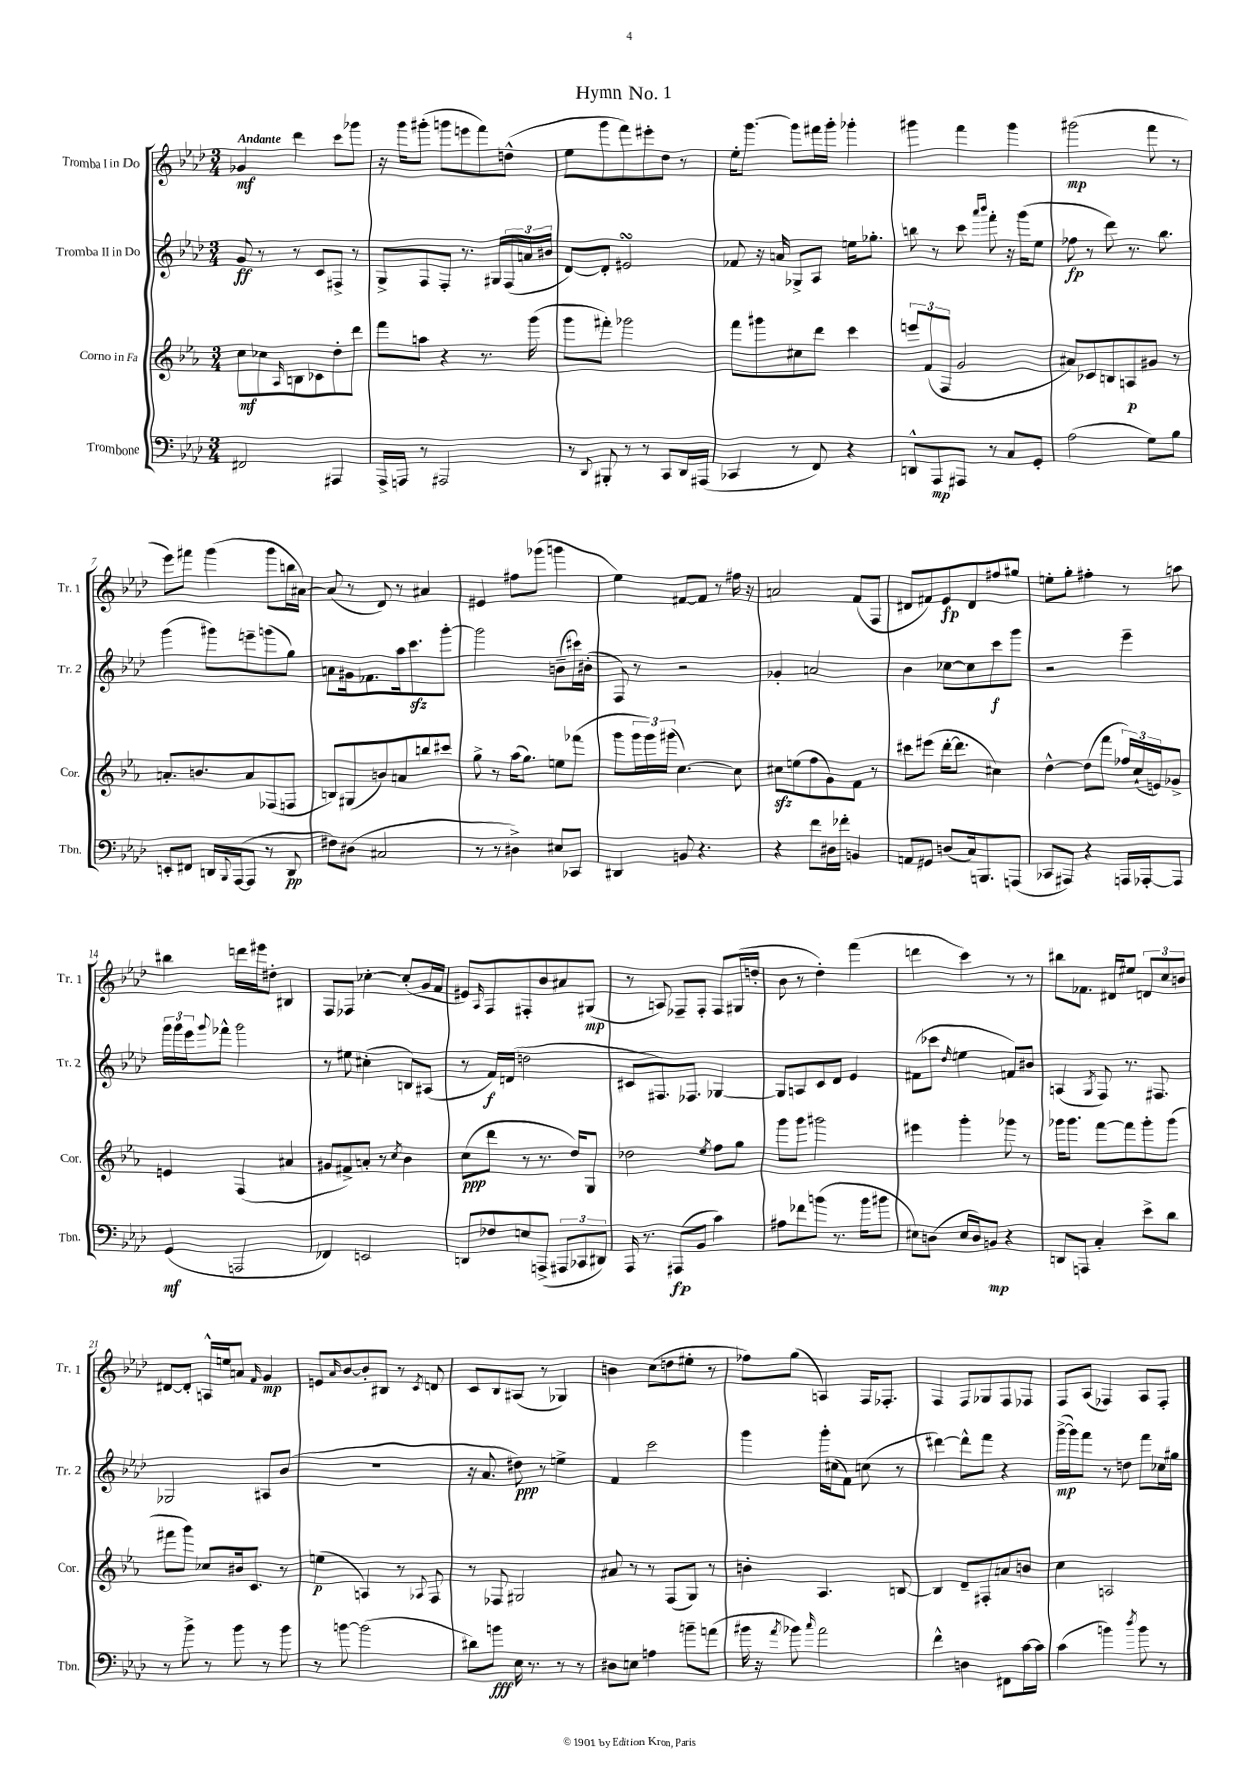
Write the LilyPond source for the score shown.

\header { title = "Hymn No. 1" }
<<
\new StaffGroup <<
\new Staff = "s0" \with { instrumentName = "Tromba I in Do" shortInstrumentName = "Tr. 1" } {
    \clef treble \key aes \major \numericTimeSignature \time 3/4 \tempo "Andante"
    ges'4\mf des'''4 c'''8 ges'''8 |
    r16 g'''16 gis'''8-.( g'''8 e'''8 f'''8) d''8-^( |
    ees''8 g'''8 f'''8) eis'''8-. des''8 r8 |
    ees''16-. g'''8.~ g'''8 fis'''16 g'''16-. ges'''4-. |
    gis'''4 f'''4 gis'''4 |
    gis'''2\mp( f'''8 r8 |
    ees'''8) fis'''8 g'''4( g'''8 b''16 ais'16~) |
    ais'8( r8 des'8) r8 ais'4 |
    eis'4 fis''8 ges'''8( g'''4 |
    ees''4) fis'8~ fis'8 r8 fis''16 r16 |
    a'2 f'8( f8 |
    dis'8 fis'8) ees'8\fp dis'8 fis''8 gis''8 |
    e''8-. g''8-. fis''4-. r8 a''8 |
    bis''4 d'''16 eis'''16 dis''8-. bis4 |
    f8 fes8 ces''4~-. ces''8-.( g'16 f'16 |
    eis'8) \grace { aes16 } f8 fis8-. bes'8 ais'8 gis8\mp( |
    r8 a8) fes8-- fes8-. fes8 gis16( d''16-. |
    bes'8 r8 des''4-.) f'''4( |
    d'''4 c'''4) r8 r8 |
    bis''8 fes'8. dis'16 eis''8 \tuplet 3/2 { d'8 c''8 b'8 } |
    dis'8~ dis'8-. a16-^ e''16 a'8 \grace { f'16 } g'4\mp |
    e'8 \grace { aes'16 } bes'8~ bes'8-. bis8 r8 \acciaccatura { c'8 } d'8 |
    c'8 bes8 ais8( r8 ges4) |
    b'4 c''8( d''8 eis''8-. r8 |
    fes''8) g''8( a4) f16 fes8.-. |
    f4 f8 ges8 f8 fes8 |
    f8 aes8( fes4) aes8 fes8-. \bar "|." |
}
\new Staff = "s1" \with { instrumentName = "Tromba II in Do" shortInstrumentName = "Tr. 2" } {
    \clef treble \key aes \major \numericTimeSignature \time 3/4
    g'8\ff r8 r8 c'8 fis8-> r8 |
    g8-> f8 f8-. r8. gis16 \tuplet 3/2 { f16( a'16 bis'16 } |
    des'8~) des'8-. eis'2\turn |
    fes'8 r16 a'16 ges8-> aes8 e''16 ges''8.-. |
    b''8 r8 c'''8 \grace { aes'''16 bes'''16 } f'''8-. r16 g'''16( ees''8 |
    fes''8\fp r8 des'''8) r8. bes''8. |
    g'''4( gis'''8) e'''8-- g'''8( g''8) |
    a'8 gis'16 fes'8. aes''16 c'''8.\sfz g'''8~-. |
    g'''2 b'8--( cis'''16) bis'16-.( |
    f8) r8 r2 |
    ges'4-. a'2 |
    bes'4 ces''8~ ces''8 c'''8\f g'''8 |
    r2 ees'''4-- |
    \tuplet 3/2 { g'''16 g'''16 ees'''16 } \appoggiatura { g'''8 } fes'''8-^ g'''2 |
    r8 eis''8 cis''4-.( b8) ais8( |
    r8 f'16\f) d'16( d''2 |
    cis'8 fis8.) fes8. ges4~ |
    ges8 a8 c'8 des'8 ees'4 |
    fis'8( ces'''8 \grace { des''16 } e''4 f'8) bis'8 |
    a4( \acciaccatura { g8 } f8) r8. fis8. |
    ges2 ais8 bes'8( |
    R2. |
    r16 aes'8. dis''8\ppp) r8 e''4-> |
    f'4 c'''2 |
    g'''4 g'''16-. cis''16( f'8) c''8( r8 |
    dis'''4~) dis'''8-^ f'''8 r4 |
    g'''16~->\mp( g'''16) f'''8 r8 d''8 f'''8 ces''16 gis''16 \bar "|." |
}
\new Staff = "s2" \with { instrumentName = "Corno in Fa" shortInstrumentName = "Cor." } {
    \clef treble \key ees \major \numericTimeSignature \time 3/4
    c''8\mf ces''8 \grace { aes16 } b8 ces'8 d''8-. d'''8 |
    f'''8 a''8 r4 r8. g'''16( |
    g'''8 fis'''8-.) ges'''2 |
    f'''8 gis'''8 cis''8 d'''8 c'''4 |
    \tuplet 3/2 { e'''8 f'8( f8 } g'2 |
    ais'8) ces'8 b8 a8\p gis'8 r8 |
    a'8.-. b'8. a'8 fes8( f8 |
    b8) gis8( b'8) a'8 b''8 cis'''8 |
    g''8-> r8 aes''16( g''8.) e''8 fes'''8( |
    g'''8 \tuplet 3/2 { g'''16 g'''16) gis'''16( } c''4.~) c''8 |
    cis''8\sfz e''8( f''8 g'8) f'8 r8 |
    cis'''8 eis'''8( d'''16~-. d'''8. cis''4) |
    d''4~-^ d''8( f'''8 \tuplet 3/2 { fes''16) c''16-!( e'16) } ges'8-> |
    e'4 f4( ais'4 |
    gis'8 fis'8->) a'8-. r8 \acciaccatura { c''8 } bes'4 |
    c''8\ppp( d'''8 r8 r8. d''16) g8 |
    des''2 \acciaccatura { ees''8 } f''8 g''8 |
    g'''8 g'''8 gis'''2 |
    eis'''4 g'''4-. ges'''8 r8 |
    ges'''16 ges'''8. f'''8~ f'''8 ges'''8-. ges'''8( |
    fis'''8 g'''8) ces''8 bis'16 c'8. r8 |
    e''4\p( a4) r8 \appoggiatura { aes8 } f8 |
    r8 fes8 gis2 |
    ais'8 r8 r8 f8( g8) r8 |
    b'4-. aes4. b8~ |
    b4 d'8-- fis8-. a'8 b'8 |
    c''4 a2 \bar "|." |
}
\new Staff = "s3" \with { instrumentName = "Trombone" shortInstrumentName = "Tbn." } {
    \clef bass \key aes \major \numericTimeSignature \time 3/4
    fis,2 ais,,4 |
    aes,,16-> a,,16 r8 ais,,2 |
    r8 \appoggiatura { des,8 } bis,,8-. r8 r8 c,8 des,16 ais,,16( |
    ces,4 r8 f,8) r4 |
    d,8-^ aes,,8\mp ais,,8 r8 c8 g,8-. |
    aes2( g8) bes8 |
    e,8-. fis,8 d,16 \appoggiatura { bes,,8 } aes,,16~( aes,,8 r8 d,8\pp |
    fis8) dis8( cis2 |
    r8 r8 dis4->) eis8 ces,8 |
    dis,4 b,8 r4. |
    r4 f'8 dis16 fes'16-. b,4 |
    a,8 gis,8 d8( c16) b,,8. a,,8( |
    ces,8 ais,,8) r4 a,,16 aes,,16~-. aes,,8 |
    g,4\mf( a,,2 |
    fes,4) e,2 |
    d,8 fes8 e8 a,,8->( \tuplet 3/2 { ais,,8 ces,8 dis,8) } |
    aes,,16 r8. ais,,8\fp( bes,8 c'4) |
    ais8 fes'8 b'8( r8. b'16 bis'8 |
    eis8) d8( eis16 d16) b,8\mp r4 |
    d,8 a,,8 c4-. ees'8-> des'8 |
    r8 bes'8-> r8 bes'8 r8 bes'8 |
    r8 b'8~ b'2( |
    dis'8) b'8\fff ees16 r8. r8 r8 |
    dis8 e8 a4 b'8-- a'8( |
    bis'16 r16 \acciaccatura { aes'8 } bes'8) \grace { c''16 } aes'2 |
    f'4-^ d4 fis,8 c'16~ c'16 |
    c'4( b'4) \acciaccatura { des''8 } b'8 r8 \bar "|." |
}
>>
>>
